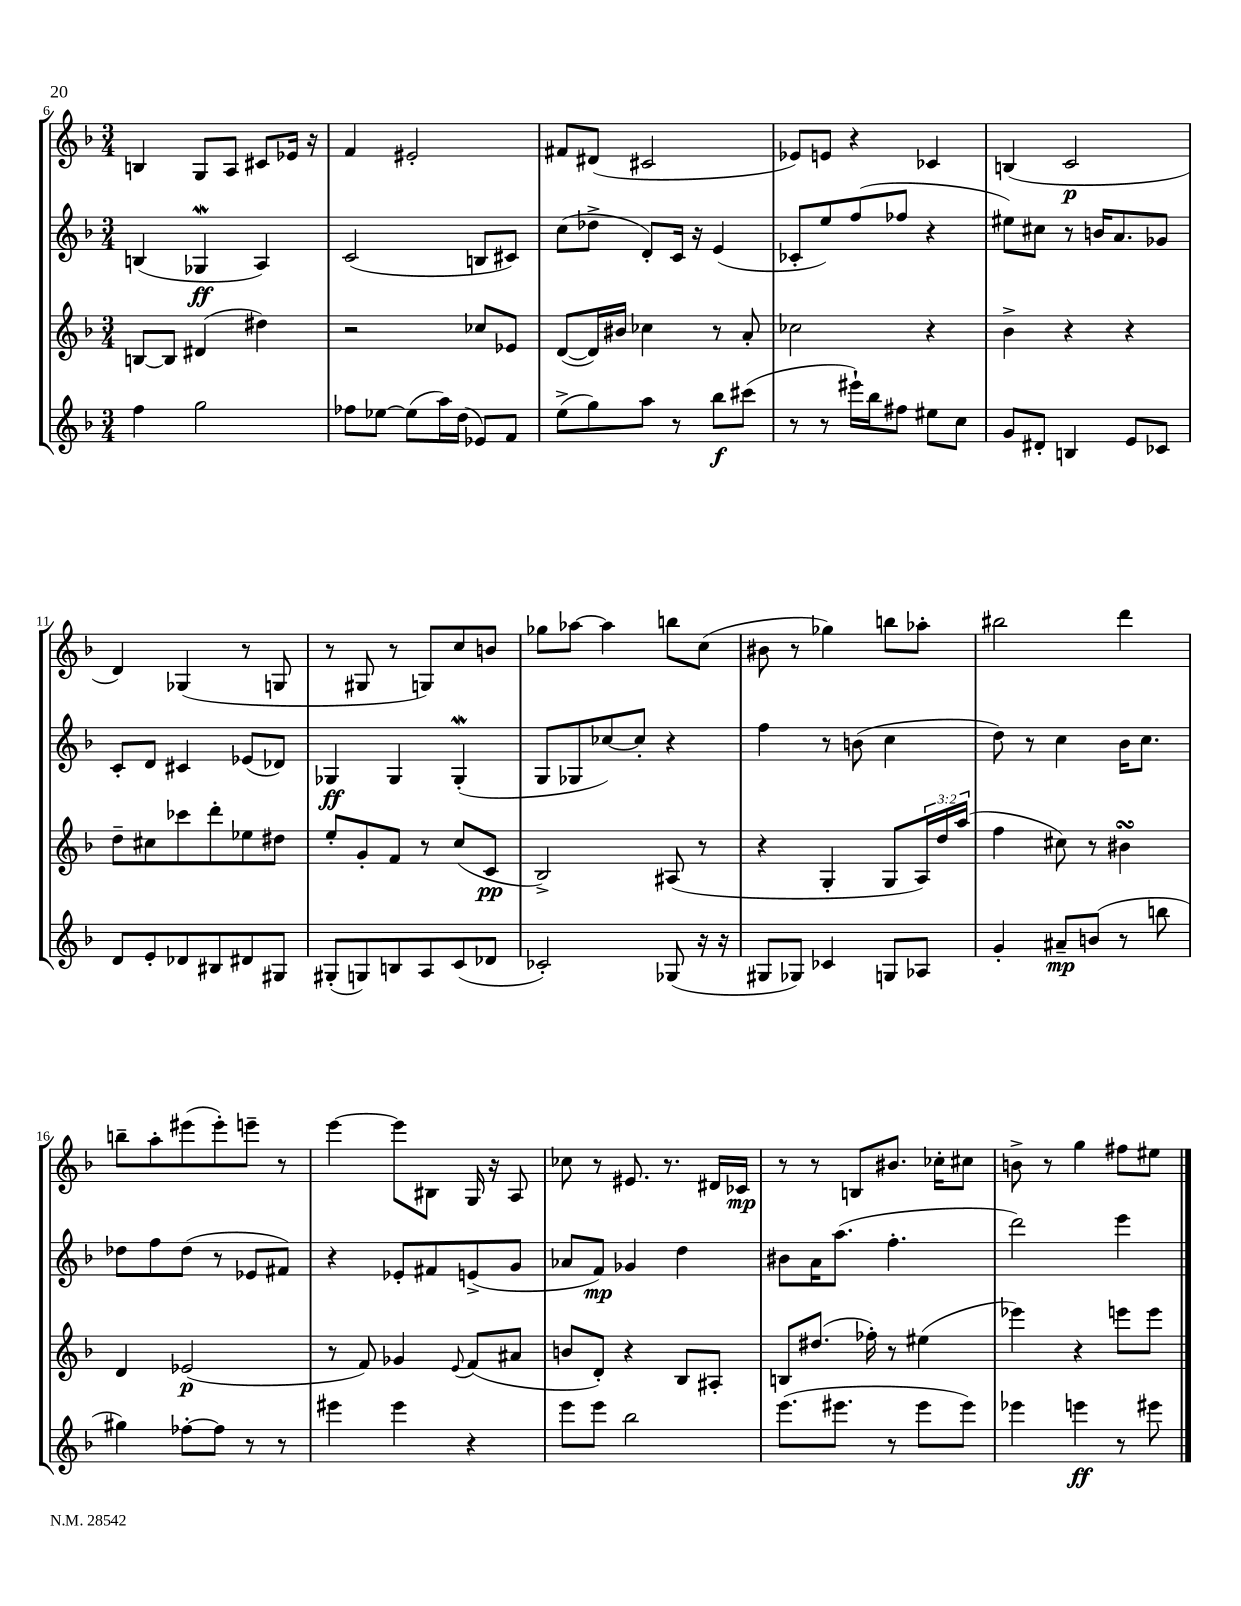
<<
\new StaffGroup <<
\new Staff = "s0" {
    \clef treble \key f \major \numericTimeSignature \time 3/4
    b4 g8 a8 cis'8 ees'16 r16 |
    f'4 eis'2-. |
    fis'8 dis'8( cis'2 |
    ees'8) e'8 r4 ces'4 |
    b4( c'2\p |
    d'4) ges4( r8 g8 |
    r8 gis8 r8 g8) c''8 b'8 |
    ges''8 aes''8~ aes''4 b''8 c''8( |
    bis'8 r8 ges''4) b''8 aes''8-. |
    bis''2 d'''4 |
    b''8-- a''8-. eis'''8( eis'''8-.) e'''8-- r8 |
    e'''4~ e'''8 bis8 g16 r16 a8 |
    ces''8 r8 eis'8. r8. dis'16 ces'16\mp |
    r8 r8 b8 bis'8. ces''16-. cis''8 |
    b'8-> r8 g''4 fis''8 eis''8 \bar "|." |
}
\new Staff = "s1" {
    \clef treble \key f \major \numericTimeSignature \time 3/4
    b4( ges4\mordent\ff a4) |
    c'2( b8 cis'8) |
    c''8( des''8-> d'8-.) c'16 r16 e'4( |
    ces'8-. e''8) f''8( fes''8 r4 |
    eis''8) cis''8 r8 b'16 a'8. ges'8 |
    c'8-. d'8 cis'4 ees'8( des'8) |
    ges4\ff ges4 ges4-.\mordent( |
    g8 ges8 ces''8~) ces''8-. r4 |
    f''4 r8 b'8( c''4 |
    d''8) r8 c''4 bes'16 c''8. |
    des''8 f''8 des''8( r8 ees'8 fis'8) |
    r4 ees'8-. fis'8 e'8->( g'8 |
    aes'8 f'8\mp) ges'4 d''4 |
    bis'8 a'16 a''8.( f''4.-. |
    d'''2) e'''4 \bar "|." |
}
\new Staff = "s2" {
    \clef treble \key f \major \numericTimeSignature \time 3/4 \override Staff.TupletNumber.text = #tuplet-number::calc-fraction-text
    b8~ b8 dis'4( dis''4) |
    r2 ces''8 ees'8 |
    d'8~( d'16) bis'16 ces''4 r8 a'8-. |
    ces''2 r4 |
    bes'4-> r4 r4 |
    d''8-- cis''8 ces'''8 d'''8-. ees''8 dis''8 |
    e''8-. g'8-. f'8 r8 c''8( c'8\pp |
    bes2->) ais8( r8 |
    r4 g4-. g8 \tuplet 3/2 { a16) d''16 a''16( } |
    f''4 cis''8) r8 bis'4\turn |
    d'4 ees'2\p( |
    r8 f'8) ges'4 \appoggiatura { e'8 } f'8( ais'8 |
    b'8 d'8-.) r4 bes8 ais8-. |
    b8 dis''8.( fes''16-.) r8 eis''4( |
    ees'''4) r4 e'''8 e'''8 \bar "|." |
}
\new Staff = "s3" {
    \clef treble \key f \major \numericTimeSignature \time 3/4
    f''4 g''2 |
    fes''8 ees''8~ ees''8( a''16) d''16( ees'8) f'8 |
    e''8->( g''8) a''8 r8 bes''8\f cis'''8( |
    r8 r8 eis'''16-!) bes''16 fis''8 eis''8 c''8 |
    g'8 dis'8-. b4 e'8 ces'8 |
    d'8 e'8-. des'8 bis8 dis'8 gis8 |
    gis8-.( g8) b8 a8 c'8( des'8 |
    ces'2-.) ges8( r16 r16 |
    gis8 ges8) ces'4 g8 aes8 |
    g'4-. ais'8--\mp b'8( r8 b''8 |
    gis''4) fes''8~-. fes''8 r8 r8 |
    eis'''4 eis'''4 r4 |
    e'''8 e'''8 bes''2 |
    e'''8.( eis'''8. r8 eis'''8 eis'''8) |
    ees'''4 e'''4\ff r8 eis'''8 \bar "|." |
}
>>
>>
\layout { \context { \Score currentBarNumber = #6 } }
